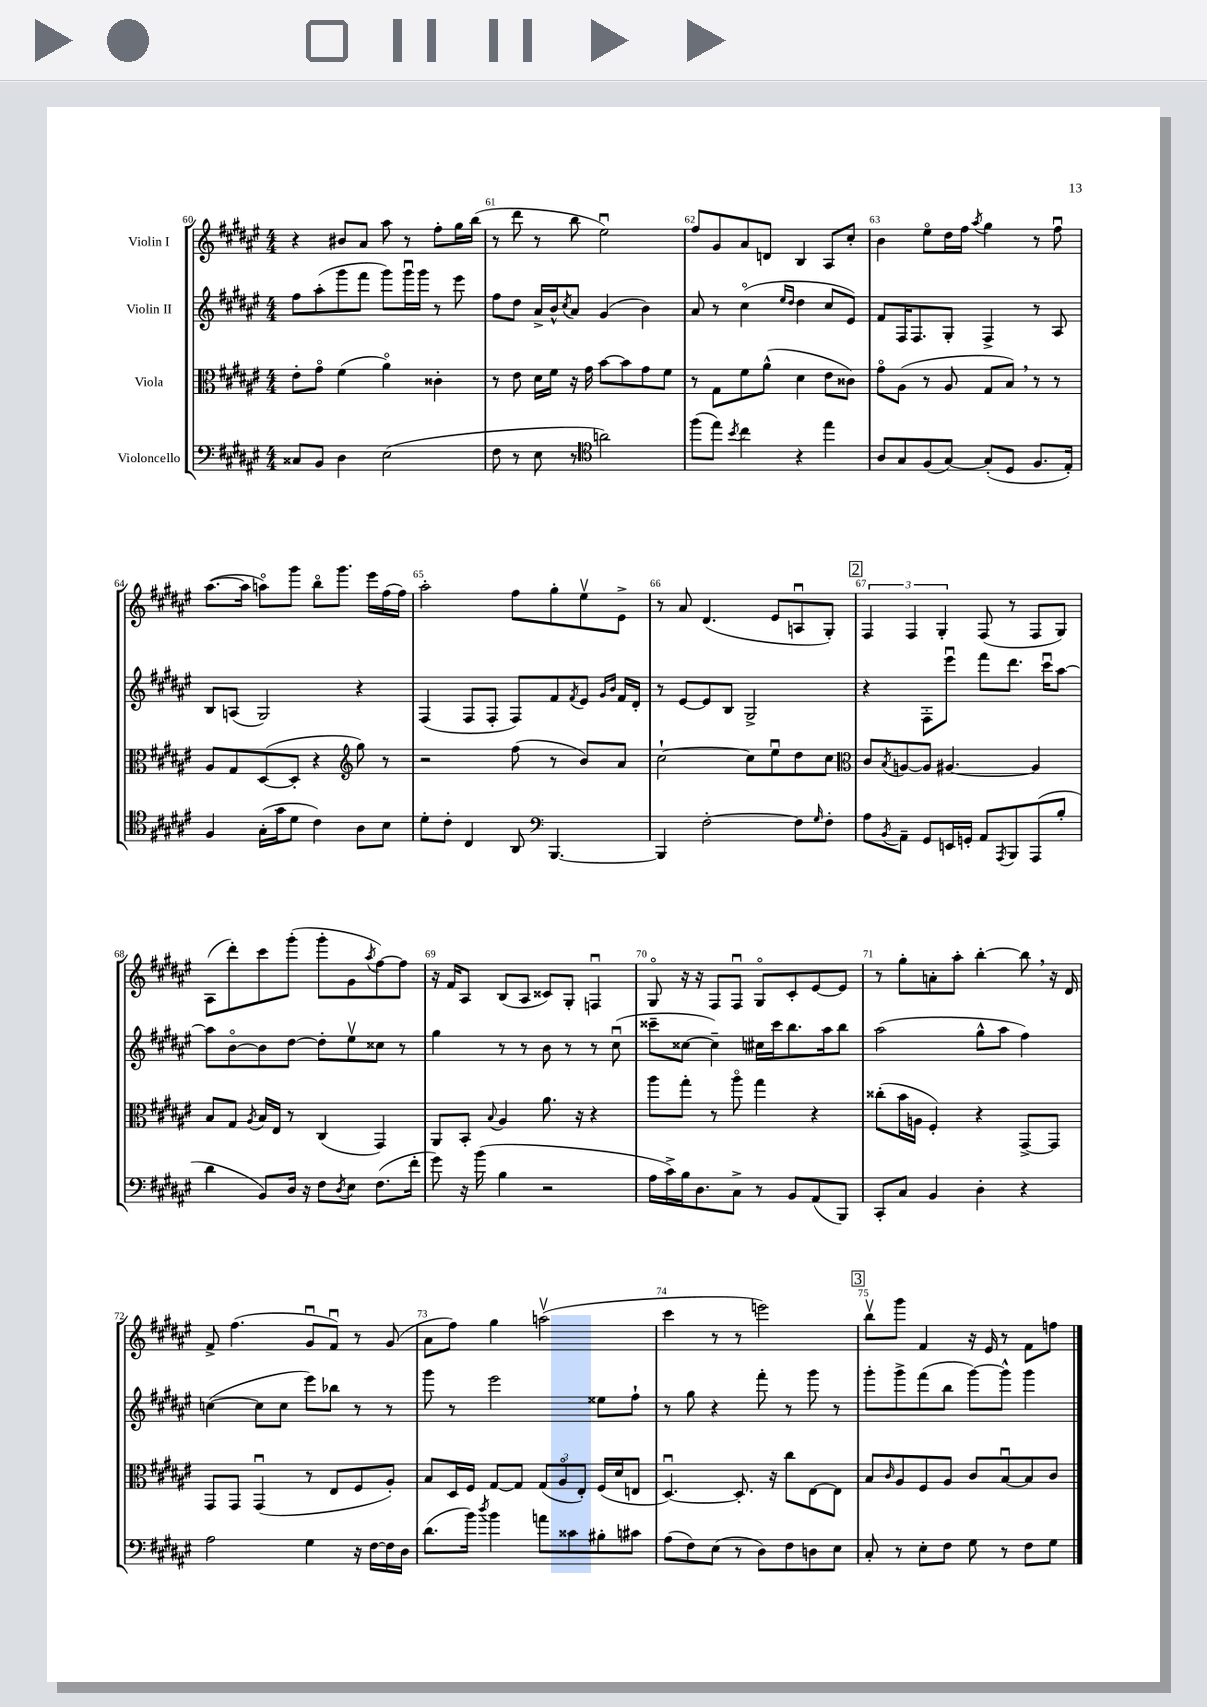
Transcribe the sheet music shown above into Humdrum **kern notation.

**kern	**kern	**kern	**kern
*staff4	*staff3	*staff2	*staff1
*clefF4	*clefC3	*clefG2	*clefG2
*k[f#c#g#d#a#e#]	*k[f#c#g#d#a#e#]	*k[f#c#g#d#a#e#]	*k[f#c#g#d#a#e#]
*M4/4	*M4/4	*M4/4	*M4/4
8C##/L	8e#'\L	8ff#\L	4r
8BB/J	8g#o\J	(8aa#'\	.
4D#\	(4f#\	8ggg#\	8b#/L
.	.	8fff#\J	8a#/J
(2E#\	4a#o\)	8ggg#\L)	8aa#\
.	.	16ggg#u\L	8r
.	.	16ggg#\JJ	.
.	4c##'\	8r	8ff#'\L
.	.	8eee#\	16gg#\L
.	.	.	(16bb\JJ
=	=	=	=
8F#\	8r	8ff#\L	8r
8r	8e#\	8dd#\J	8ddd#\
8E#\	16d#\LL	16a#^/LL	8r
.	16f#\JJ	16b^^/J	.
.	.	8qcc#/	.
8r	16r	8a#/J	8bb\
.	16g#\	.	.
*clefC4	*	*	*
2a\)	[8b\L	(4g#/	2ee#u\)
.	8b\]	.	.
.	8g#\	4b\)	.
.	8f#\J	.	.
=	=	=	=
(8ff#\L	8r	8a#/	8ff#/L
8ee#\J)	8G#\L	8r	8g#/
8qb/	.	.	.
4cc#\	8f#\	(4cc#o\	8a#/
.	(8a#^^\J	.	8d/J
.	.	16qqee#/LL	.
.	.	16qqdd#/JJ	.
4r	4d#\	4dd#\	4B/
4ee#\	8e#\L	8cc#/L	8A#/L
.	8c##\J)	8e#/J)	8cc#'/J
=	=	=	=
8A#/L	8g#o\L	8f#/L	4b\
8G#/	(8A#\J	16F#/K	.
.	.	8.F#/	.
(8F#/	8r	.	8ee#o\L
[8G#/J)	8A#/	8G#'/J	16dd#\L
.	.	.	16ff#\JJ
.	.	.	8qaa#/
(8G#'/]L	8G#/L	4F#^/	4gg#\
8D#/J	8B/J)	.	.
8.F#/L	8r	8r	8r
.	8r	8A#/	8ff#u\
16E#'/Jk)	.	.	.
=	=	=	=
4F#/	8A#/L	8B/L	([8.aa#\L
.	8G#/	(8A/J	.
.	.	.	16aa#\]Jk
(16G#'\LL	([8D#/	2G#/)	8aao\L)
16g#\J	.	.	.
8d#\J	8D#'/]J	.	8ggg#\J
4c#\)	4r	.	8bbo\L
.	.	.	8.ggg#\J
*	*clefG2	*	*
8A#\L	8gg#\)	4r	.
.	.	.	16eee#\LL
8B\J	8r	.	(16ff#\
.	.	.	16ff#\JJ)
=	=	=	=
8d#'\L	2r	(4F#/	2aa#'\
8c#'\J	.	.	.
4C#/	.	8F#/L	.
.	.	8F#'/J	.
8AA#/	(8ff#\	8F#/L)	8ff#\L
*clefF4	*	*	*
[4.BBB/	8r	8f#/	8gg#'\
.	.	8qf#/	.
.	8b/L)	8e#/J	8ee#v\
.	.	16qqg#/LL	.
.	.	16qqb/JJ	.
.	8a#/J	16f#/LL	8e#^\J
.	.	16d#'/JJ	.
=	=	=	=
4BBB/]	[2cc#`\	8r	8r
.	.	[8e#/L	8a#/
[2F#'\	.	8e#/]	(4.d#/
.	.	8B/J	.
.	8cc#\]L	2G#^/	.
.	8ee#u\	.	8e#/L
8F#\]L	8dd#\	.	8Au/
16qqG#/	.	.	.
8F#'\J	8cc#\J	.	8G#'/J)
=	=	=	=
*	*clefC3	*	*
8A#\L	8c#/L	4r	6F#/
8qBB/	8qB/	.	.
8AA#~\J	[8A/	.	.
.	.	.	6F#/
8GG#/L	8A/]J	8F#'\L	.
.	.	.	6G#'/
16EE/L	[4.A#/	8eee#u\J	.
16GG'/JJ	.	.	.
8AA#/L	.	8fff#\L	(8F#/
8qAAA#/	.	.	.
8BBB/	.	8.ddd#\J	8r
(8AAA#/	4A#/]	.	8F#/L
.	.	16ccc#u\LK	.
8B'/J	.	[8aa#\J	8G#/J)
=	=	=	=
4d#\	8B/L	8aa#\]L	(8A#\L
.	8G#/J	[8bo\	8ddd#'\)
.	8qA#/	.	.
8BB/L)	16B/LL	8b\]	8ccc#\
.	16E#/JJ	.	.
16D#/Jk	8r	[8dd#\J	(8ggg#'\J
16r	.	.	.
8F#\L	(4C#/	8dd#'\]L	8ggg#'\L
8qD#/	.	.	.
8E#\J	.	8ee#v\	8g#\
.	.	.	8qaa#/
(8.F#\L	4GG#/)	8cc##\J	[8ff#\)
.	.	8r	8ff#\]J
16f#'\Jk	.	.	.
=	=	=	=
8g#\)	8AA#/L	4gg#\	16r
.	.	.	16f#/LK
16r	8BB'/J	.	8A#/J
(16b\	.	.	.
.	8qqB/	.	.
4B\	4A#/	8r	(8B/L
.	.	8r	8A#/J
2r	8.a#\	8b\	8c##/L)
.	.	8r	8G#'/J
.	16r	.	.
.	4r	8r	4Fu/
.	.	(8cc#u\	.
=	=	=	=
16A#\LL	8aa#\L	8ccc##~\L	8G#o/
16c#^\)	.	.	.
16B\J	8gg#'\J	[8cc##\J	16r
8.D#\	.	.	16r
.	8r	4cc##~\])	8F#/L
8C#^\J	8aa#o\	.	8F#u/J
8r	4gg#\	16cc#\LL	8G#o/L
.	.	16ccc##\J	.
8BB/L	.	8.bb\	8c#'/
(8AA#/	4r	.	[8e#/
.	.	16aa#\k	.
8BBB/J)	.	8bb\J	8e#/]J
=	=	=	=
8CC#'/L	(8cc##'\L	(2aa#\	8r
8C#/J	16b\L	.	8gg#'\L
.	16A\JJ	.	.
4BB/	4F#'/)	.	8a'\
.	.	.	8aa#'\J
4D#'\	4r	8gg#^^\L	[4bb'\
.	.	8aa#\J	.
4r	[8GG#^/L	4ff#\)	8bb\]
.	8GG#/]J	.	16r
.	.	.	16d#/
=	=	=	=
2A#\	8GG#/L	([4cc\	8f#^/
.	8GG#/J	.	(4.ff#\
.	(4GG#u/	8cc\]L	.
.	.	8cc\J	.
4G#\	8r	8eee#\L)	8g#u/L
.	8E#/L	8bb-\J	8f#u/J)
16r	8F#/	8r	8r
[16F#\LL	.	.	.
16F#\]	8A#'/J)	8r	(8g#/
16D#\JJ	.	.	.
=	=	=	=
(8.d#\L	8B/L	8ggg#\	8a#\L
.	16D#/L	8r	8ff#\J)
16b\Jk)	16F#/JJ	.	.
8qdd#/	.	.	.
4b\	[8G#/L	2eee#\	4gg#\
.	8G#/]J	.	.
8a\L	(12G#/L	.	(2aav\
.	12A#o/	.	.
8c##\	.	.	.
.	12E#'/J)	.	.
8B#'\	(16F#/LL	8ee##\L	.
.	16d#/J	.	.
8c#\J	8E/J	8ff#`\J	.
=	=	=	=
(8A#\L	[4.D#u/)	8r	4ccc#\
8F#\)	.	8gg#\	.
(8E#\J	.	4r	8r
8r	8.D#'/]	.	8r
8D#\L)	.	8fff#'\	2eee\)
.	16r	.	.
8F#\	8cc#\L	8r	.
8D\	[8E#\	8ggg#\	.
8E#\J	8E#\]J	8r	.
=	=	=	=
8C#'/	8B/L	8ggg#'\L	8bbv\L
.	16qqc#/	.	.
8r	8A#/	8ggg#^\	8ggg#\J
8E#'\L	8F#/	(8fff#\	4f#/
8F#\J	8A#/J	8bb\J	.
8G#\	8c#/L	[8ggg#\L)	16r
.	.	.	16e#/
8r	[8Bu/	8ggg#^^\]J	8r
8F#\L	8B/]	4ggg#\	8f#\L
8G#\J	8c#/J	.	8ff\J
==	==	==	==
*-	*-	*-	*-
